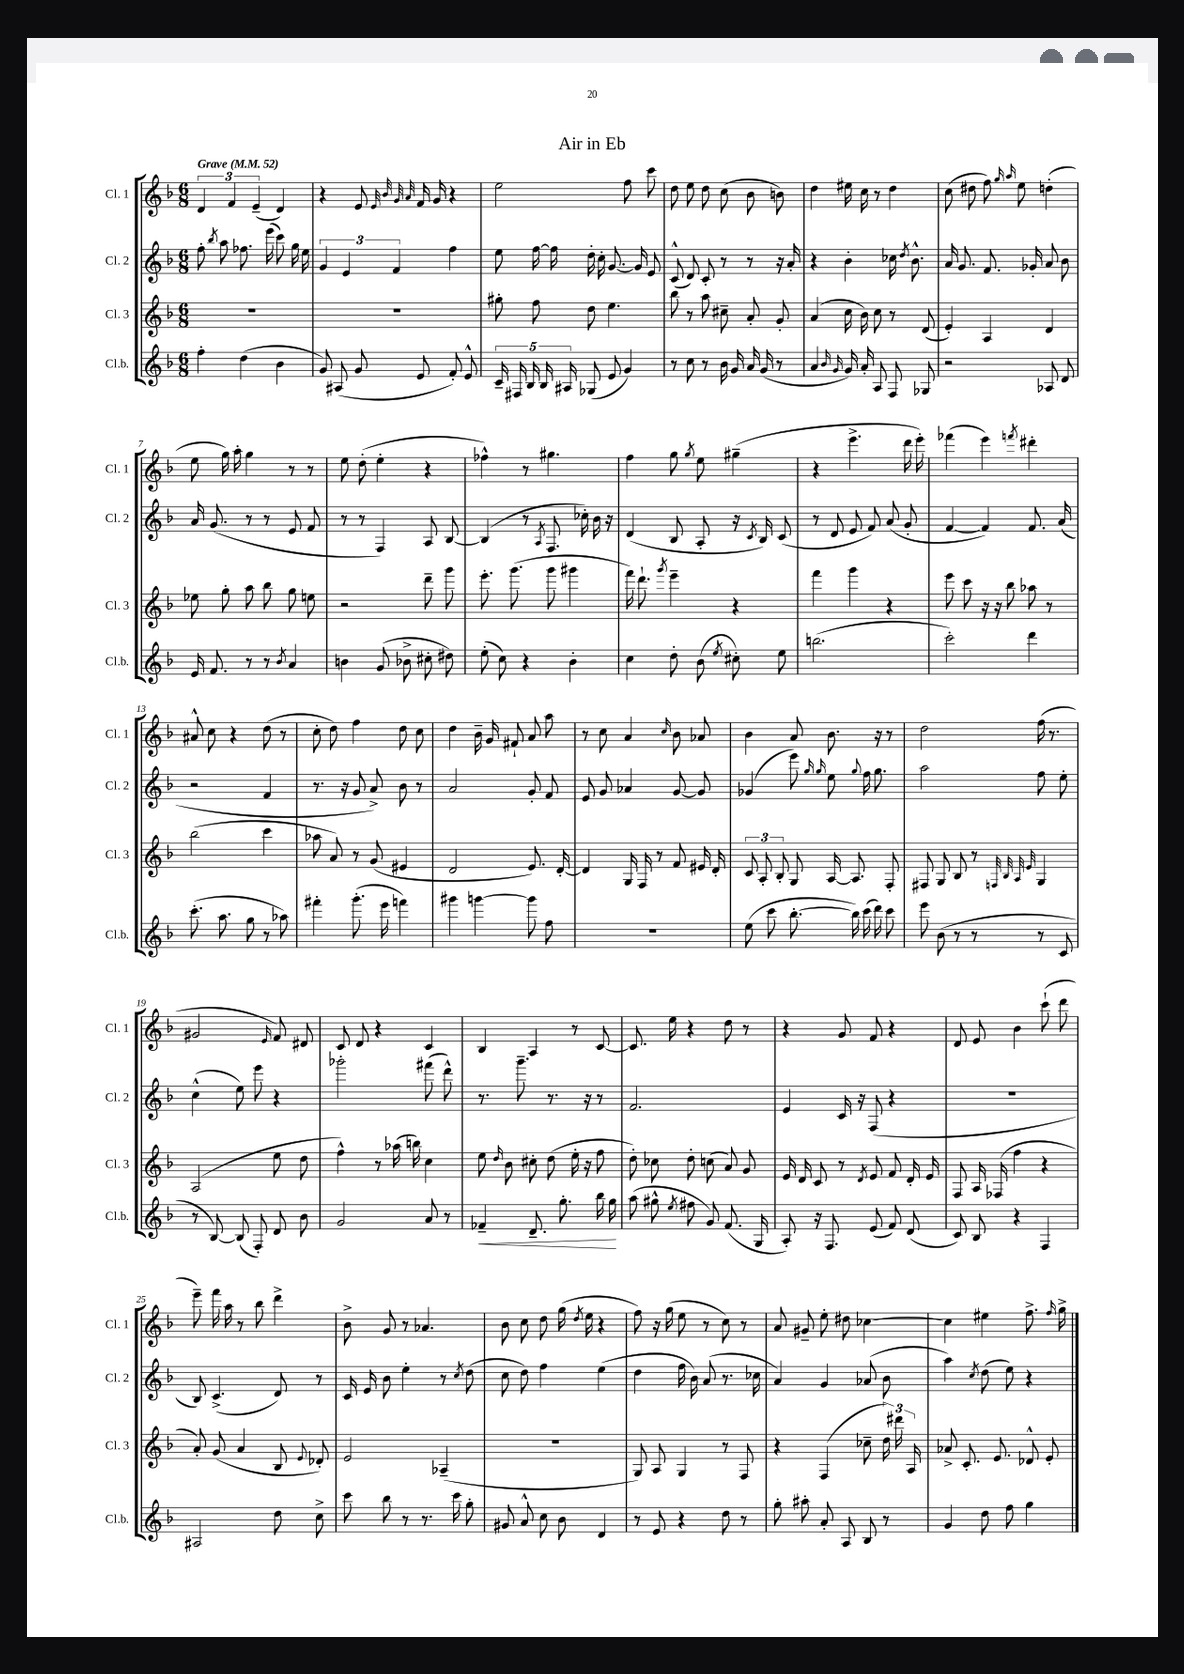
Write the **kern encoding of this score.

**kern	**dynam	**kern	**kern	**kern
*part4	*part4	*part3	*part2	*part1
*staff4	*staff4	*staff3	*staff2	*staff1
*I"Cl.b.	*	*I"Cl. 3	*I"Cl. 2	*I"Cl. 1
*I'Cl.b.	*	*I'Cl. 3	*I'Cl. 2	*I'Cl. 1
*clefG2	*	*clefG2	*clefG2	*clefG2
*k[b-]	*	*k[b-]	*k[b-]	*k[b-]
*M6/8	*	*M6/8	*M6/8	*M6/8
*MM52	*	*MM52	*MM52	*MM52
=1	=1	=1	=1	=1
!	!	!	!	!LO:TX:a:B:t=Grave
4ff'\	.	2.r	8ff'\	6d/
.	.	.	8qbb-/	.
.	.	.	8aa\	.
.	.	.	.	6f/
(4dd\	.	.	8.ff-X\	.
.	.	.	.	(6e~/
.	.	.	(16eee\	.
4b-\	.	.	8ccc\)	4d/)
.	.	.	16gg\	.
.	.	.	16ee\	.
=2	=2	=2	=2	=2
8g/)	.	2.r	6g/	4r
(8A#X/	.	.	.	.
.	.	.	6e/	.
8g/	.	.	.	8e/
.	.	.	6f/	.
.	.	.	.	32qqe/
.	.	.	.	32qqb-/
.	.	.	.	32qqg/
.	.	.	.	32qqa/
8e/	.	.	.	16f/
.	.	.	.	16g/
8f'/)	.	.	4ff\	4r
8e^^/	.	.	.	.
=3	=3	=3	=3	=3
20c~/	.	8gg#X'\	8ee\	2ee\
20F#X/	.	.	.	.
20B-/	.	.	.	.
.	.	8ff\	[16ff\	.
20B-/	.	.	.	.
.	.	.	16ff\]	.
20A#X/	.	.	.	.
(8G-X/	.	8dd\	16dd'\	.
.	.	.	16cc'\	.
8e/	.	4.ee\	[8.g/	.
4g/)	.	.	.	8ff\
.	.	.	16g/]	.
.	.	.	8e/	8ccc\
=4	=4	=4	=4	=4
8r	.	8bb-\	(8c^^/	8dd\
8cc\	.	8r	8d/)	8ee\
8r	.	8aa\	8c'/	8dd\
16b-\	.	8cc#X~\	8r	(8cc\
16g/	.	.	.	.
16a/	.	8a'/	8r	8b-\
(16g/	.	.	.	.
8r	.	8g'/	16r	8bn\)
.	.	.	16a'/	.
=5	=5	=5	=5	=5
4a/	.	(4a/	4r	4dd\
16qqb-/	.	.	.	.
16qqg/	.	.	.	.
16g/)	.	16cc\	4b-'\	16ee#X\
16a'/	.	16b-\)	.	16cc\
8A/	.	8cc\	.	8r
8F/	.	8r	16cc-X\	4dd\
.	.	.	8qdd/	.
.	.	.	8.b-^^\	.
8G-X/	.	(8d/	.	.
=6	=6	=6	=6	=6
2r	.	4e'/)	16a/	(8cc\
.	.	.	8.g/	.
.	.	.	.	8dd#X\
.	.	4A/	8.f/	8ff\)
.	.	.	.	16qqgg/
.	.	.	.	16qqaa/
.	.	.	.	8ee\
.	.	.	16g-X'/	.
8A-X/	.	4d/	8a/	(4ddn'\
8d/	.	.	8b-\	.
!!LO:LB:g=z
=7	=7	=7	=7	=7
16e/	.	8ee-X\	16a/	8ee\
8.f/	.	.	(8.g/	.
.	.	8gg'\	.	16gg\)
.	.	.	.	16aa'\
8r	.	8aa\	8r	4gg\
8r	.	8bb-\	8r	.
8qb-/	.	.	.	.
4a/	.	8gg\	8e/	8r
.	.	8een\	8f/	8r
=8	=8	=8	=8	=8
4bn\	.	2r	8r	8ee\
.	.	.	8r	(8dd'\
(8g/	.	.	4F/)	4ee'\
8b-X^\	.	.	.	.
8cc#X'\	.	8ddd~\	8A/	4r
8dd#X\)	.	8ggg\	[8B-/	.
=9	=9	=9	=9	=9
(8ee'\	.	8.eee'\	(4B-/]	4ff-X^^\)
8cc\)	.	.	.	.
.	.	(8.ggg\	.	.
4r	.	.	8r	8r
.	.	.	8qA/	.
.	.	8ggg\	8.F/	4.gg#X\
4b-'\	.	4ggg#X\	.	.
.	.	.	16cc-X'\)	.
.	.	.	16b-\	.
.	.	.	16r	.
=10	=10	=10	=10	=10
4cc\	.	16fff\)	(4d/	4ff\
.	.	8.ddd`\	.	.
.	.	8qggg/	.	.
8dd'\	.	4eee~\	8B-/	8gg\
.	.	.	.	8qgg/
(8b-\	.	.	8A'/	8ee\
8qee/	.	.	.	.
8cc#X'\)	.	4r	16r	(4gg#X~\
.	.	.	8qc/	.
.	.	.	16B-/)	.
8ee\	.	.	(8c/	.
=11	=11	=11	=11	=11
(2.bbn\	.	4fff\	8r	4r
.	.	.	8d/	.
.	.	4ggg\	8e/	4.eee^\
.	.	.	8f/)	.
.	.	4r	(8a/	.
.	.	.	8g'/	16ddd\
.	.	.	.	16eee'\)
=12	=12	=12	=12	=12
2ccc'\)	.	8eee\	[4f/	(4fff-X\
.	.	8ccc\	.	.
.	.	16r	4f/])	4eee\)
.	.	16r	.	.
.	.	8bb-\	.	.
.	.	.	.	8qfffn/
4ddd\	.	8aa-X\	8.f/	4ddd#X'\
.	.	8r	.	.
.	.	.	(16a/	.
!!LO:LB:g=z
=13	=13	=13	=13	=13
(8.ccc'\	.	(2bb-\	2r	8a#X^^/
.	.	.	.	8cc\
8.aa\	.	.	.	.
.	.	.	.	4r
8gg\	.	.	.	.
8r	.	4ccc\	4f/	(8dd\
8aa-X\)	.	.	.	8r
=14	=14	=14	=14	=14
4fff#X'\	.	8aa-X\	8.r	8cc'\
.	.	8a/)	.	8dd\)
.	.	.	16r	.
(8.ggg'\	.	8r	8g/	4ff\
.	.	(8g/	8a^/)	.
16eee\	.	.	.	.
4fffn\)	.	4e#X/	8b-\	8dd\
.	.	.	8r	8cc\
=15	=15	=15	=15	=15
4ggg#X\	.	2d/	2a/	4dd\
[4gggn\	.	.	.	16b-~\
.	.	.	.	16g/
.	.	.	.	8f#X`/
8ggg\]	.	8.e/)	8g'/	8a/
8ff\	.	.	8f/	8aa\
.	.	[16d'/	.	.
=16	=16	=16	=16	=16
2.r	.	4d/]	8e/	8r
.	.	.	8g/	8cc\
.	.	16G/	4a-X/	4a/
.	.	16F/	.	.
.	.	8r	.	.
.	.	.	.	16qqcc/
.	.	8f/	[8g/	8b-\
.	.	16e#X/	8g/]	8a-X/
.	.	16d'/	.	.
=17	=17	=17	=17	=17
(8ee\	.	12c/	(4g-X/	4b-\
.	.	12A'/	.	.
8ccc\	.	.	.	.
.	.	12B-'/	.	.
[8.bb-'\	.	8G/	8eee\)	8a/
.	.	.	16qqgg/	.
.	.	.	16qqgg/	.
.	.	[16A/	8ee\	8.b-\
16bb-\])	.	8.A/]	.	.
.	.	.	8qqgg/	.
(16ccc\	.	.	16ff\	.
16ddd\)	.	.	8.gg\	16r
8ccc\	.	8F'/	.	8r
=18	=18	=18	=18	=18
8eee\	.	8F#X/	2aa\	2dd\
(8b-\	.	8G/	.	.
8r	.	8B-/	.	.
8r	.	8r	.	.
.	.	32qqFn/	.	.
.	.	32qqB-/	.	.
.	.	32qqA/	.	.
.	.	32qqe/	.	.
8r	.	4G/	8ff\	(16ff\
.	.	.	.	8.r
8c/	.	.	8ee'\	.
!!LO:LB:g=z
=19	=19	=19	=19	=19
8r	.	(2A/	(4cc^^\	2g#X/
[8B-/)	.	.	.	.
(8B-/]	.	.	8ee\)	.
8F'/)	.	.	8eee\	.
.	.	.	.	16qqe/
8d/	.	8ee\	4r	8f/)
8b-\	.	8dd\	.	8d#X/
=20	=20	=20	=20	=20
2g/	.	4ff^^\)	2ggg-X'\	8c/
.	.	.	.	8d/
.	.	8r	.	4r
.	.	(16aa-X\	.	.
.	.	16bbn\)	.	.
8a/	.	4cc\	(8fff#X\	4c/
8r	.	.	8ddd^^\)	.
=21	=21	=21	=21	=21
!	!LO:HP:b	!	!	!
4f-X~/	<	8ee\	8.r	4B-/
.	.	16qqdd/	.	.
.	.	8b-\	.	.
.	.	.	8.ggg~\	.
8.d~/	.	8cc#X'\	.	4A/
.	.	(8dd\	8.r	.
8.gg'\	.	.	.	.
.	.	16ee'\	.	8r
.	.	16r	16r	.
16bb-\	.	8ff\	8r	[8c/
16gg\	.	.	.	.
.	[	.	.	.
=22	=22	=22	=22	=22
(8aa\	.	8dd'\)	2.f/	8.c/]
8gg#X^^\	.	8cc-X\	.	.
.	.	.	.	16ee\
8qee/	.	.	.	.
8ff#X\	.	8dd'\	.	4r
8g/)	.	(8ccn\	.	.
(8.f/	.	8a/)	.	8dd\
.	.	8g/	.	8r
16G/	.	.	.	.
=23	=23	=23	=23	=23
8A'/)	.	16e/	4e/	4r
.	.	16d/	.	.
16r	.	8c/	.	.
8.F/	.	.	.	.
.	.	8r	16c/	8g/
.	.	.	16r	.
.	.	8qd/	.	.
(8e/	.	8e/	(8F/	8f/
8f/)	.	8f/	4r	4r
(8d/	.	16d'/	.	.
.	.	16e/	.	.
=24	=24	=24	=24	=24
8c/)	.	8F/	2.r	8d/
8B-/	.	16A/	.	8e/
.	.	(16F-X/	.	.
4r	.	4ff\	.	4b-\
4F/	.	4r	.	(8ccc`\
.	.	.	.	8ddd\
!!LO:LB:g=z
=25	=25	=25	=25	=25
2A#X/	.	8a'/)	8B-/)	8eee~\)
.	.	(8g/	(4.c^/	16fff\
.	.	.	.	16aa\
.	.	4a/	.	8r
.	.	.	.	8bb-\
8dd\	.	8B-/	8d/)	4ddd^\
.	.	8qqe/	.	.
8cc^\	.	8d-X'/)	8r	.
=26	=26	=26	=26	=26
8ccc\	.	2e/	16c/	8b-^\
.	.	.	16e/	.
8bb-\	.	.	8b-\	8g/
8r	.	.	4ee'\	8r
8.r	.	.	.	4.a-X/
.	.	(4A-X~/	8r	.
16ccc\	.	.	.	.
.	.	.	8qcc/	.
8gg'\	.	.	(8dd\	.
=27	=27	=27	=27	=27
8g#X/	.	2.r	8cc\	8b-\
8a^^/	.	.	8dd\)	8cc\
8cc\	.	.	4ff\	8dd\
8b-\	.	.	.	(16gg\
.	.	.	.	8qdd/
.	.	.	.	16ee\
4d/	.	.	(4ee\	4r
=28	=28	=28	=28	=28
8r	.	8G/)	4dd\	8ff\)
8e/	.	8A/	.	16r
.	.	.	.	(16gg\
4r	.	4G/	16ff\	8ee\
.	.	.	16b-\)	.
.	.	.	(8a/	8r
8dd\	.	8r	8.r	8cc\)
8r	.	8F/	.	8r
.	.	.	16cc-X\	.
=29	=29	=29	=29	=29
8gg'\	.	4r	4a/)	8a/
8aa#X'\	.	.	.	8g#X~/
8a'/	.	(4F/	4g/	8ee'\
8A/	.	.	.	8dd#X\
8B-/	.	8cc-X~\	(8a-X/	[4cc-X\
8r	.	24dd\)	8b-\	.
.	.	24ddd#X\	.	.
.	.	24A/	.	.
=30	=30	=30	=30	=30
4g/	.	8a-X^/	4aa\)	4cc-\]
.	.	8.c'/	.	.
.	.	.	8qcc/	.
8dd\	.	.	(8dd\	4ee#X\
.	.	8.e/	.	.
8ff\	.	.	8ee\)	.
4gg\	.	8d-X^^/	4r	8.ff^\
.	.	8e'/	.	.
.	.	.	.	16qqff/
.	.	.	.	16gg^\
==	==	==	==	==
*-	*-	*-	*-	*-
